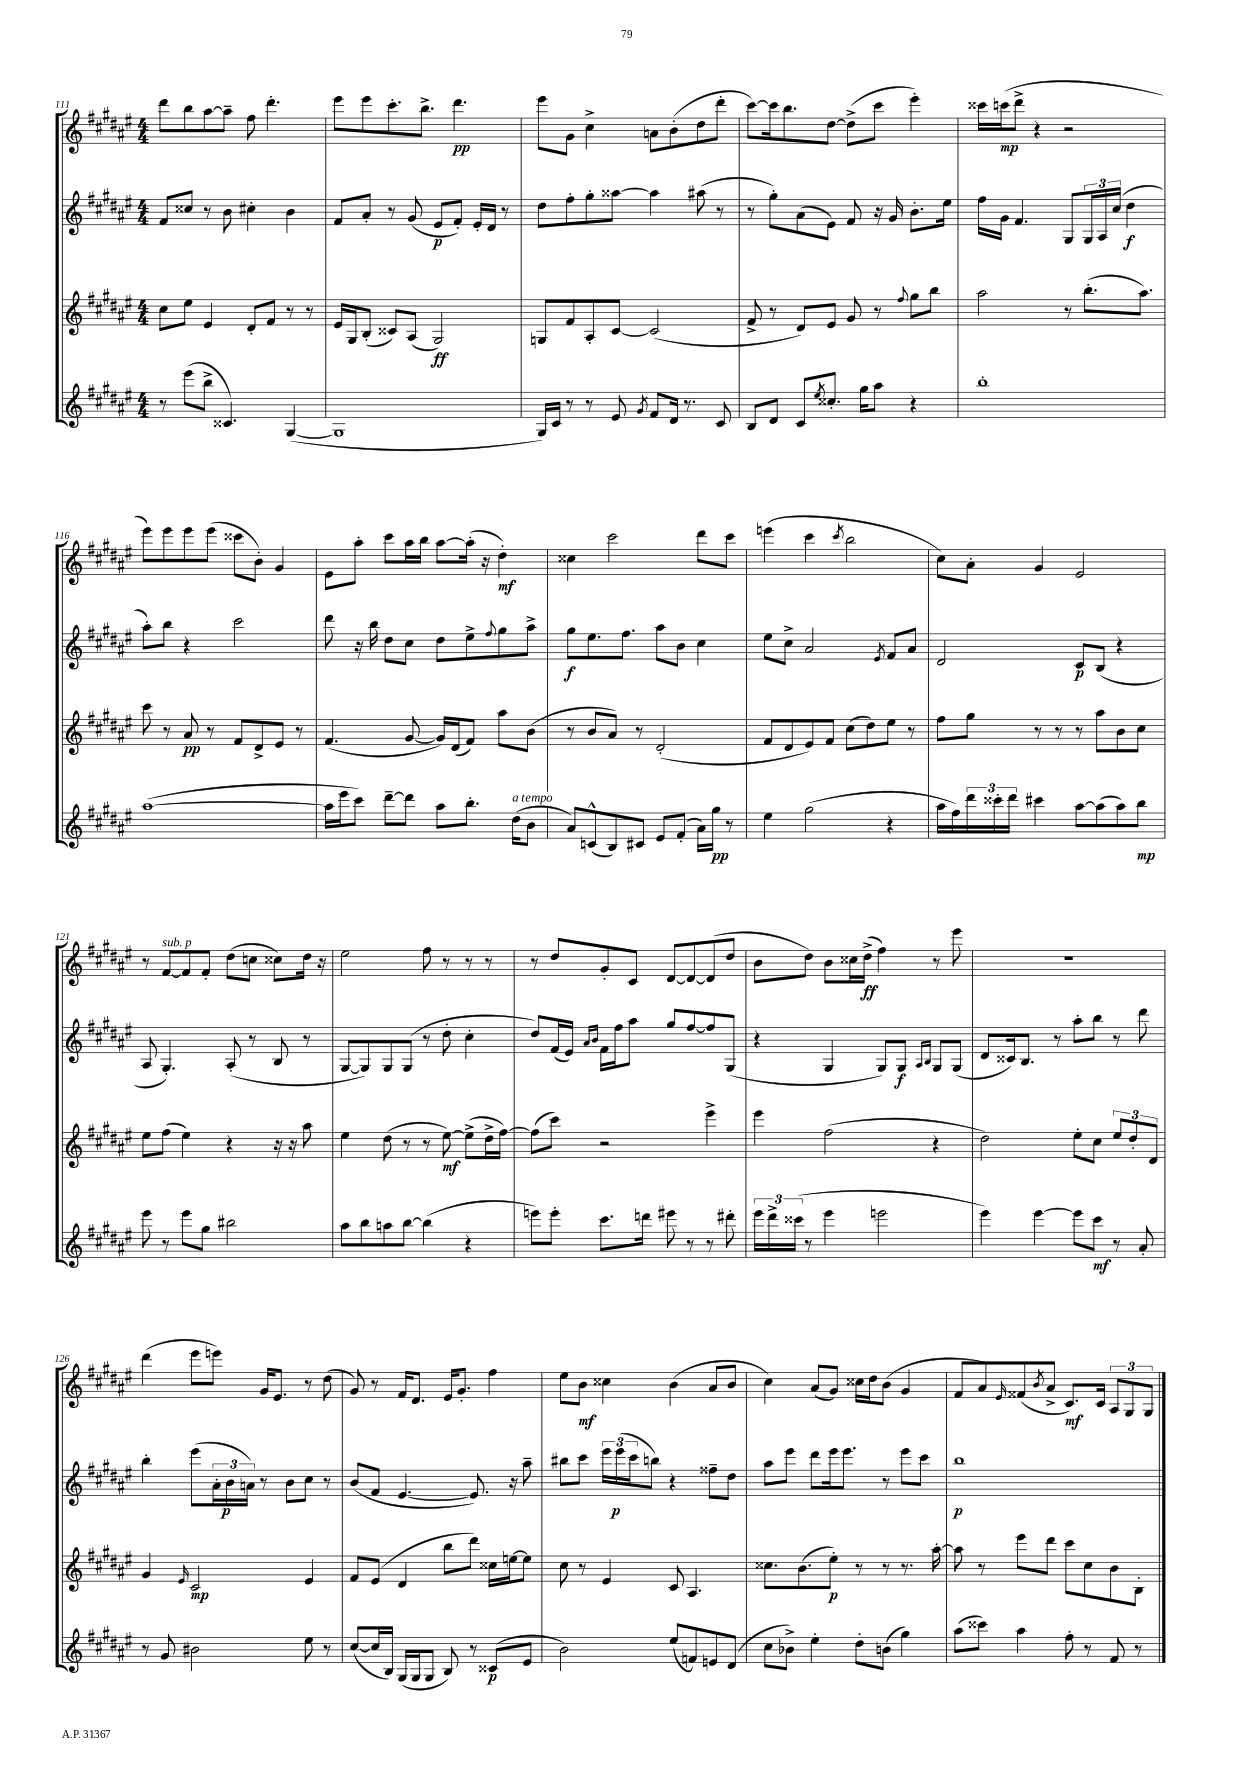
<<
\new StaffGroup <<
\new Staff = "s0" {
    \clef treble \key fis \major \numericTimeSignature \time 4/4
    dis'''8 b''8 ais''8~ ais''8-- fis''8 dis'''4.-. |
    eis'''8 eis'''8 cis'''8.-. b''8.-> dis'''4.\pp |
    eis'''8 gis'8 cis''4-> a'8 b'8-.( dis''8 dis'''8-. |
    cis'''8~) cis'''16 b''8. dis''8~ dis''8->( cis'''8 eis'''4-.) |
    cisis'''16 c'''16\mp( dis'''8-> r4 r2 |
    eis'''8) eis'''8 eis'''8 eis'''8( cisis'''8 b'8-.) gis'4 |
    eis'8 ais''8-. cis'''8 ais''16 b''16 ais''8~ ais''16-.( r16 dis''4-.\mf) |
    cisis''4 cis'''2 dis'''8 cis'''8 |
    e'''4( cis'''4 \acciaccatura { cis'''8 } b''2 |
    cis''8) ais'8-. gis'4 eis'2 |
    r8 fis'8~^\markup { \italic "sub. p" } fis'8 fis'8-. dis''8( c''8 cisis''8) dis''16 r16 |
    eis''2 fis''8 r8 r8 r8 |
    r8 dis''8 gis'8-. cis'8 dis'8~ dis'8~ dis'8( dis''8 |
    b'8 dis''8) b'8 cisis''16 dis''16->\ff( fis''4) r8 eis'''8 |
    R1 |
    dis'''4( eis'''8 e'''8) gis'16 eis'8. r8 dis''8( |
    gis'8) r8 fis'16 dis'8. eis'16 gis'8.-. fis''4 |
    eis''8 b'8\mf cisis''4 b'4( ais'8 b'8 |
    cis''4) ais'8( gis'8) cisis''16 dis''16 b'8( gis'4 |
    fis'8 ais'8) \grace { eis'16 } fisis'8( \acciaccatura { b'8 } ais'8-> cis'8.\mf) cis'16 \tuplet 3/2 { ais8 gis8 gis8 } \bar "|." |
}
\new Staff = "s1" {
    \clef treble \key fis \major \numericTimeSignature \time 4/4
    fis'8 cisis''8 r8 b'8 cis''4-. b'4 |
    fis'8 ais'8-. r8 gis'8( eis'8\p fis'8-.) eis'16-. dis'16 r8 |
    dis''8 fis''8-. gis''8-. aisis''8~ aisis''4 ais''8( r8 |
    r8 gis''8-.) ais'8( eis'8) fis'8 r16 gis'16 b'8.-. eis''16 |
    fis''16 gis'16 fis'4. gis8 \tuplet 3/2 { gis16 ais16 cis''16( } dis''4\f |
    ais''8-.) b''8 r4 cis'''2 |
    dis'''8 r16 b''16 dis''8 cis''8 dis''8 eis''8-> \appoggiatura { fis''8 } gis''8 ais''8-> |
    gis''8\f eis''8. fis''8. ais''8 b'8 cis''4 |
    eis''8 cis''8-> ais'2 \acciaccatura { eis'8 } fis'8 ais'8 |
    dis'2 cis'8\p b8( r4 |
    ais8 gis4.-.) ais8-.( r8 b8 r8 |
    gis8~ gis8) gis8 gis8( r8 dis''8-. cis''4-. |
    dis''8) fis'16( eis'16) \grace { ais'16 b'16 } fis'16 fis''16 ais''8 gis''8 fis''8~ fis''8 gis8( |
    r4 gis4 gis8) gis8\f \grace { ais16 b16 } gis8 gis8( |
    dis'8 cisis'16) b8. r8 ais''8-. b''8 r8 dis'''8 |
    b''4-. eis'''8( \tuplet 3/2 { ais'16-. b'16\p a'16) } r8 b'8 cis''8 r8 |
    b'8( fis'8 eis'4.~ eis'8.) r16 ais''8-- |
    bis''8 cis'''8 \tuplet 3/2 { eis'''16 eis'''16\p( cis'''16 } b''8) r4 fisis''8-- dis''8 |
    ais''8 eis'''8 dis'''8 eis'''16 eis'''8. r8 eis'''8 cis'''8 |
    b''1\p \bar "|." |
}
\new Staff = "s2" {
    \clef treble \key fis \major \numericTimeSignature \time 4/4
    cis''8 eis''8 eis'4 dis'8-. fis'8 r8 r8 |
    eis'16 gis16 b8-.( cisis'8) ais8( gis2\ff) |
    g8 fis'8 ais8-. cis'8~ cis'2( |
    fis'8-> r8 dis'8) eis'8 gis'8 r8 \appoggiatura { fis''8 } gis''8 b''8 |
    ais''2 r8 b''8.-.( ais''8.) |
    cis'''8 r8 ais'8\pp r8 fis'8 dis'8-> eis'8 r8 |
    fis'4.( gis'8~ gis'16) dis'16( fis'8) ais''8 b'8( |
    r8 b'8 ais'8) r8 dis'2-.( |
    fis'8 dis'8 eis'8) fis'8 cis''8( dis''8) eis''8 r8 |
    fis''8 gis''8 r8 r8 r8 ais''8 b'8 cis''8 |
    eis''8 fis''8( eis''4) r4 r16 r16 ais''8 |
    eis''4 dis''8( r8 r8 eis''8~\mf) eis''8->( dis''16-> fis''16~) |
    fis''8( cis'''8) r2 eis'''4-> |
    eis'''4 fis''2( r4 |
    dis''2) eis''8-. cis''8 \tuplet 3/2 { eis''8 dis''8-. dis'8 } |
    gis'4 \grace { eis'16 } cis'2\mp eis'4 |
    fis'8 eis'8( dis'4 b''8 dis'''8) cisis''16 e''16~ e''8 |
    cis''8 r8 eis'4 cis'8 ais4. |
    cisis''8. b'8.( eis''8-.\p) r8 r8 r8. ais''16~-. |
    ais''8 r8 eis'''8 dis'''8 cis'''8 cis''8 b'8 b8-. \bar "|." |
}
\new Staff = "s3" {
    \clef treble \key fis \major \numericTimeSignature \time 4/4
    r8 eis'''8( b''8-> cisis'4.) gis4~( |
    gis1 |
    gis16) cis'16 r8 r8 eis'8 \acciaccatura { gis'8 } fis'8 dis'16 r8. cis'8 |
    b8 dis'8 cis'8 \acciaccatura { eis''8 } cisis''8.-. gis''16 ais''8 r4 |
    b''1-. |
    ais''1~( |
    ais''16 eis'''16 cis'''8) dis'''8~-- dis'''8 ais''8 b''8.-. dis''16^\markup { \italic "a tempo" }( b'8 |
    ais'8) c'8-^( b8) cis'8 eis'8 fis'8-.( ais'16) gis''16\pp r8 |
    eis''4 gis''2( r4 |
    ais''16 fis''16) \tuplet 3/2 { dis'''16 cisis'''16-. dis'''16 } cis'''4 ais''8~ ais''8( ais''8) b''8\mp |
    eis'''8 r8 eis'''8 gis''8 bis''2 |
    ais''8 b''8 a''8 b''8~ b''4( r4 |
    e'''8) e'''8-. cis'''8. d'''16 eis'''8 r8 r8 dis'''8-. |
    \tuplet 3/2 { eis'''16 dis'''16-> cisis'''16( } r8 eis'''4 e'''2 |
    eis'''4) eis'''4~ eis'''8 cis'''8\mf r8 ais'8-. |
    r8 gis'8 bis'2 eis''8 r8 |
    cis''8~( cis''16 b16) gis16( gis16 gis8 b8) r8 cisis'8\p( eis'8 |
    b'2) eis''8( f'8) e'8 dis'8( |
    cis''8 bes'8->) eis''4-. dis''8-. b'8( gis''4) |
    ais''8( cisis'''8) ais''4 fis''8-. r8 fis'8 r8 \bar "|." |
}
>>
>>
\layout { \context { \Score currentBarNumber = #111 } }
